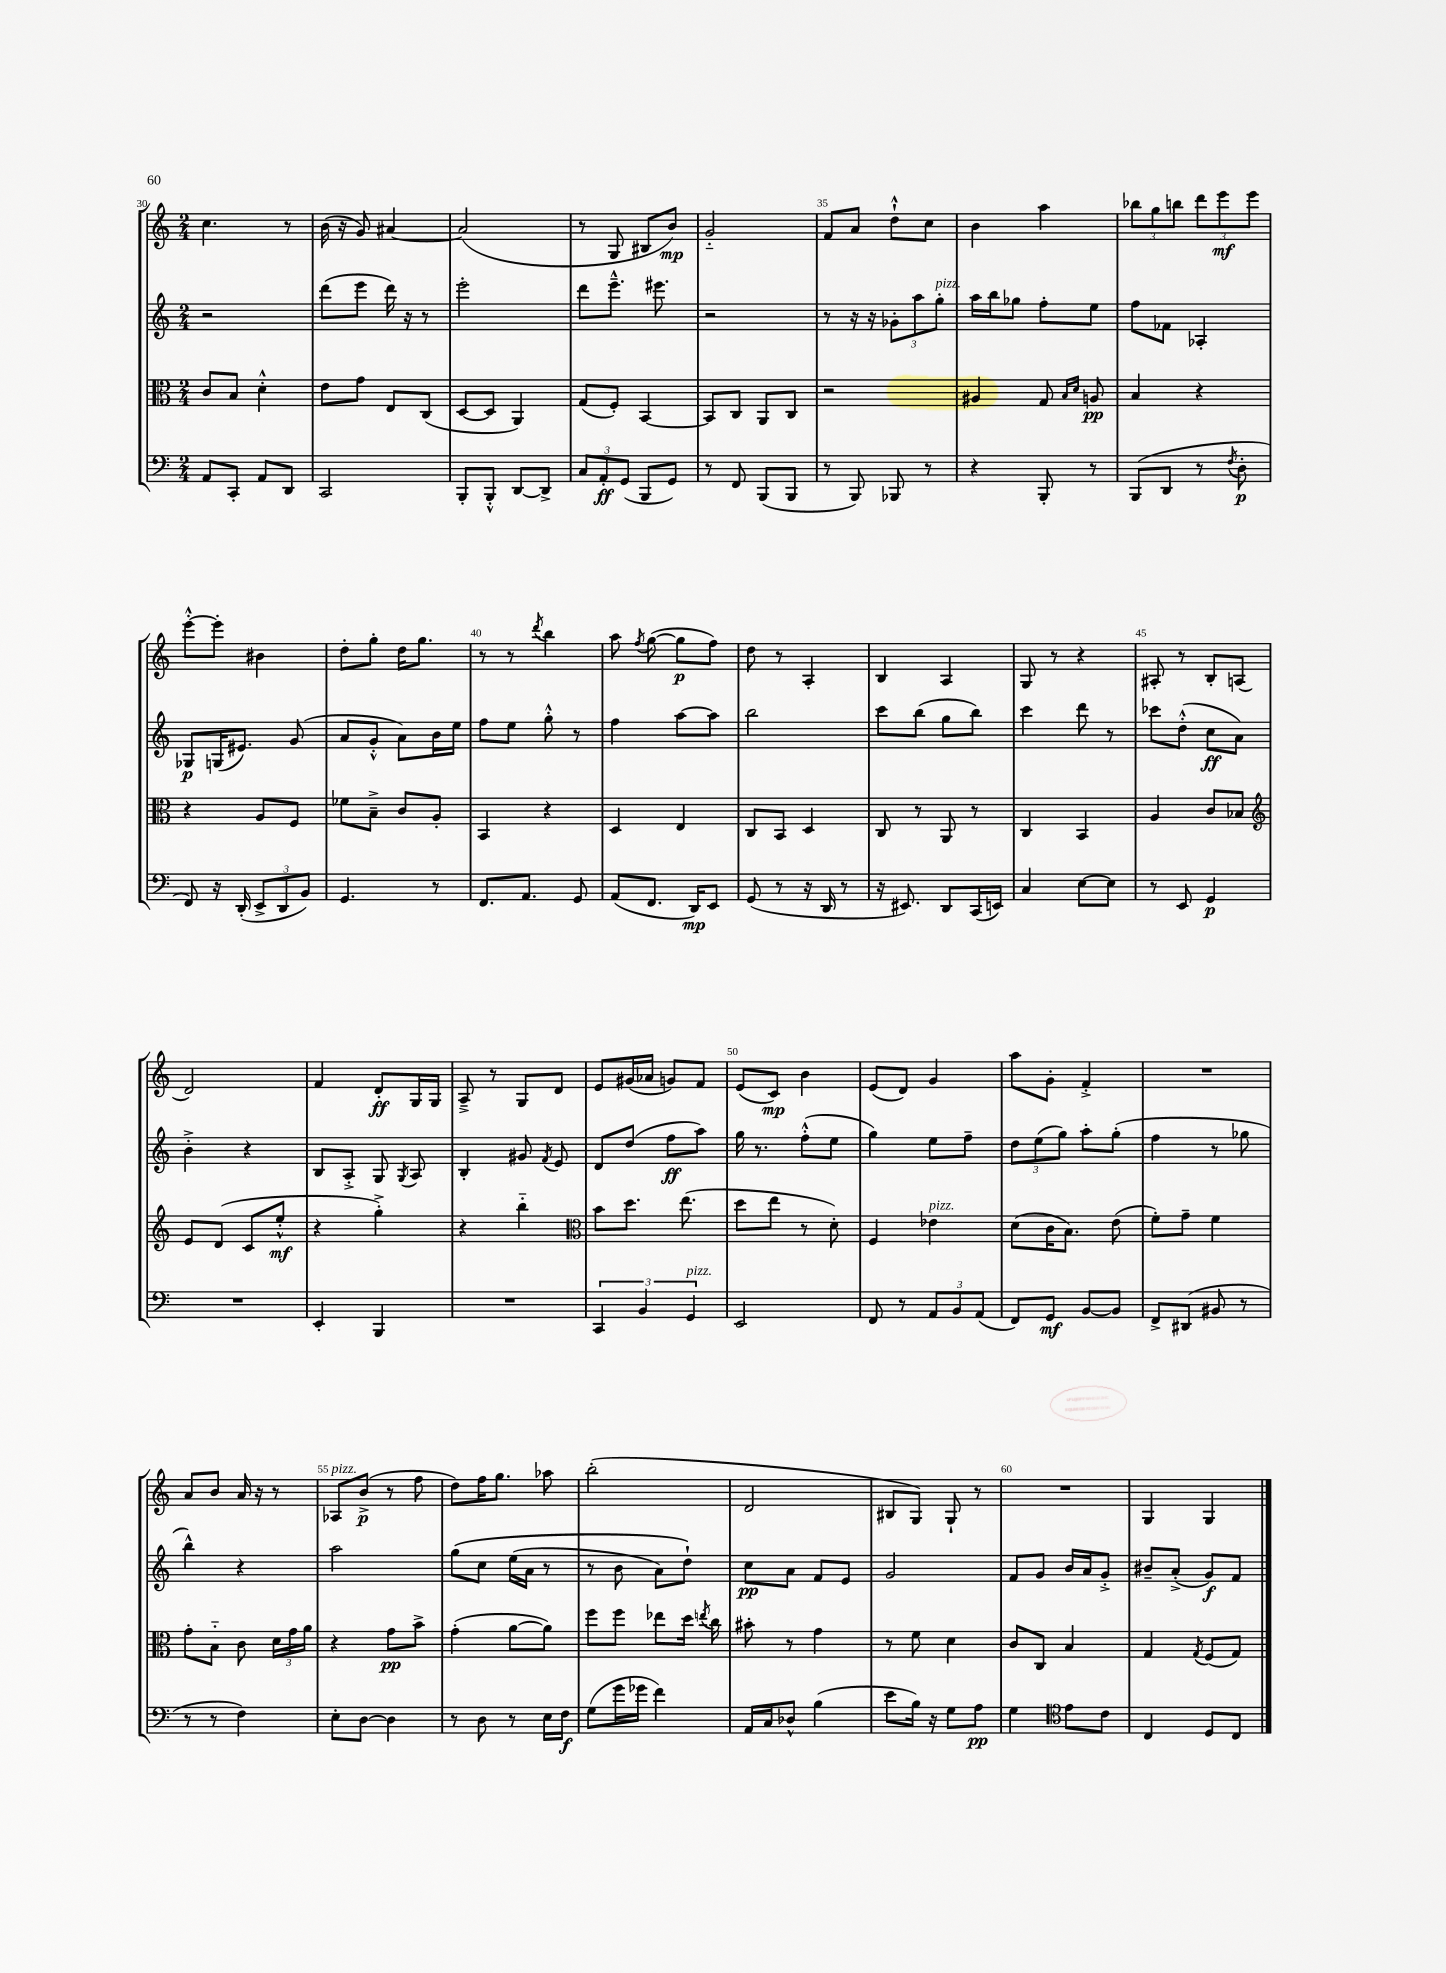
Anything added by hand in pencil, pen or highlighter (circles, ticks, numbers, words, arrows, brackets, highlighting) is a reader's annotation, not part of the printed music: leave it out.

**kern	**kern	**kern	**kern
*staff4	*staff3	*staff2	*staff1
*clefF4	*clefC3	*clefG2	*clefG2
*k[]	*k[]	*k[]	*k[]
*M2/4	*M2/4	*M2/4	*M2/4
8AA	8c	2r	4.cc
8CC'	8B	.	.
8AA	4d'^^	.	.
8DD	.	.	8r
=	=	=	=
2CC	8e	(8ddd	(16b
.	.	.	16r
.	8g	8eee	8g)
.	8E	16ddd)	[4a#
.	.	16r	.
.	(8C	8r	.
=	=	=	=
8BBB'	[8D	2eee'	(2a#]
8BBB'^^	8D]	.	.
[8DD	4AA)	.	.
8DD^]	.	.	.
=	=	=	=
12C	(8G	8ddd	8r
12AA'	.	.	.
.	8F')	8.eee~^^	8G
(12GG	.	.	.
8BBB	[4BB	.	8B#
.	.	8.eee#	.
8GG)	.	.	8b)
=	=	=	=
8r	8BB]	2r	2g'~
8FF	8C	.	.
(8BBB	8AA	.	.
8BBB	8C	.	.
=	=	=	=
8r	2r	8r	8f
8BBB)	.	16r	8a
.	.	16r	.
8BBB-	.	12g-'	8dd`^^
.	.	12aa	.
8r	.	.	8cc
.	.	12gg'	.
=	=	=	=
4r	4A#	16aa	4b
.	.	16bb	.
.	.	8gg-	.
8BBB'	8G	8ff'	4aa
.	16qqB	.	.
.	16qqd	.	.
8r	8A	8ee	.
=	=	=	=
(8BBB	4B	8ff	12bb-
.	.	.	12gg
8DD	.	8f-	.
.	.	.	12bb
8r	4r	4A-'	12ddd
.	.	.	12eee
8qF	.	.	.
8D'	.	.	.
.	.	.	12eee
=	=	=	=
8FF)	4r	8G-	[8eee'^^
16r	.	(16G	8eee']
(16DD'	.	8.e#)	.
12EE^	8A	.	4b#
12DD	.	.	.
.	8F	(8g	.
12BB)	.	.	.
=	=	=	=
4.GG	8f-	8a	8dd'
.	8B~^	8g'^^	8gg'
.	8c	8a)	16dd
.	.	.	8.gg
8r	8A'	16b	.
.	.	16ee	.
=	=	=	=
8.FF	4BB	8ff	8r
.	.	8ee	8r
8.AA	.	.	.
.	.	.	8qddd
.	4r	8gg'^^	4bb
8GG	.	8r	.
=	=	=	=
(8AA	4D	4ff	8aa
.	.	.	8qff
8.FF	.	.	([8gg
.	4E	[8aa	8gg]
16DD)	.	.	.
8EE	.	8aa]	8ff)
=	=	=	=
(8GG	8C	2bb	8dd
8r	8BB	.	8r
16r	4D	.	4A'
16DD	.	.	.
8r	.	.	.
=	=	=	=
16r	8C	8ccc	4B
8.EE#)	.	.	.
.	8r	(8bb	.
8DD	8AA	8gg	4A
(16CC	8r	8bb)	.
16EE)	.	.	.
=	=	=	=
4C	4C	4ccc	8G
.	.	.	8r
[8E	4BB	8ddd	4r
8E]	.	8r	.
=	=	=	=
8r	4A	8ccc-	8A#'
8EE	.	(8dd'^^	8r
4GG	8c	8cc	8B'
.	8B-	8a)	(8A
=	=	=	=
*	*clefG2	*	*
2r	8e	4b'^	2d)
.	(8d	.	.
.	8c	4r	.
.	8ee'^^	.	.
=	=	=	=
4EE'	4r	8B	4f
.	.	8A'^	.
4BBB	4gg'^)	8G	8d'
.	.	8qG	.
.	.	8A	16G
.	.	.	16G
=	=	=	=
2r	4r	4B'	8A~^
.	.	.	8r
.	4bb'~	8g#	8G
.	.	8qf	.
.	.	8e	8d
=	=	=	=
*	*clefC3	*	*
6CC	8b	8d	8e
.	8.dd	(8dd	(16g#
6BB	.	.	.
.	.	.	16a-
.	.	8ff	8g)
.	(8.ee	.	.
6GG	.	.	.
.	.	8aa)	8f
=	=	=	=
2EE	8dd	16gg	(8e
.	.	8.r	.
.	8ee	.	8c)
.	8r	(8ff'^^	4b
.	8d')	8ee	.
=	=	=	=
8FF	4F	4gg)	(8e
8r	.	.	8d)
12AA	4e-	8ee	4g
12BB	.	.	.
.	.	8ff~	.
(12AA	.	.	.
=	=	=	=
8FF)	(8d	12dd	8aa
.	.	(12ee	.
8GG	16c	.	8g'
.	.	12gg)	.
.	8.B)	.	.
[8BB	.	8aa'	4f'^
8BB]	(8e	(8gg'	.
=	=	=	=
8FF^	8f')	4ff	2r
(8DD#	8g~	.	.
8BB#	4f	8r	.
8r	.	8gg-	.
=	=	=	=
8r	8g'	4bb^^)	8a
8r	8B'~	.	8b
4F)	8c	4r	16a
.	.	.	16r
.	24d	.	8r
.	24g	.	.
.	24a	.	.
=	=	=	=
8E'	4r	2aa	8A-
[8D	.	.	(8b^
4D]	8g	.	8r
.	8b^	.	8ff
=	=	=	=
8r	(4g'	&(8gg	8dd)
8D	.	8cc	16ff
.	.	.	8.gg
8r	[8a	(16ee	.
.	.	16a	.
16E	8a])	8r	8aa-
16F	.	.	.
=	=	=	=
(8G	8ff	8r	(2bb'
16g	8ff	8b	.
16g-	.	.	.
4f)	8ee-	8a)	.
.	16dd	8dd`&)	.
.	8qee	.	.
.	16cc	.	.
=	=	=	=
16AA	8b#'	8cc	2d
16C	.	.	.
8D-^^	8r	8a	.
(4B	4g	8f	.
.	.	8e	.
=	=	=	=
8e	8r	2g	8B#
16B)	8f	.	8G)
16r	.	.	.
8G	4d	.	8G`
8A	.	.	8r
=	=	=	=
4G	8c	8f	2r
.	8C	8g	.
*clefC4	*	*	*
8e	4B	16b	.
.	.	16a	.
8c	.	8g'^	.
=	=	=	=
4C	4G	8b#~	4G
.	.	(8a'^	.
.	8qG	.	.
8D	(8F	8g)	4G
8C	8G)	8f	.
==	==	==	==
*-	*-	*-	*-
